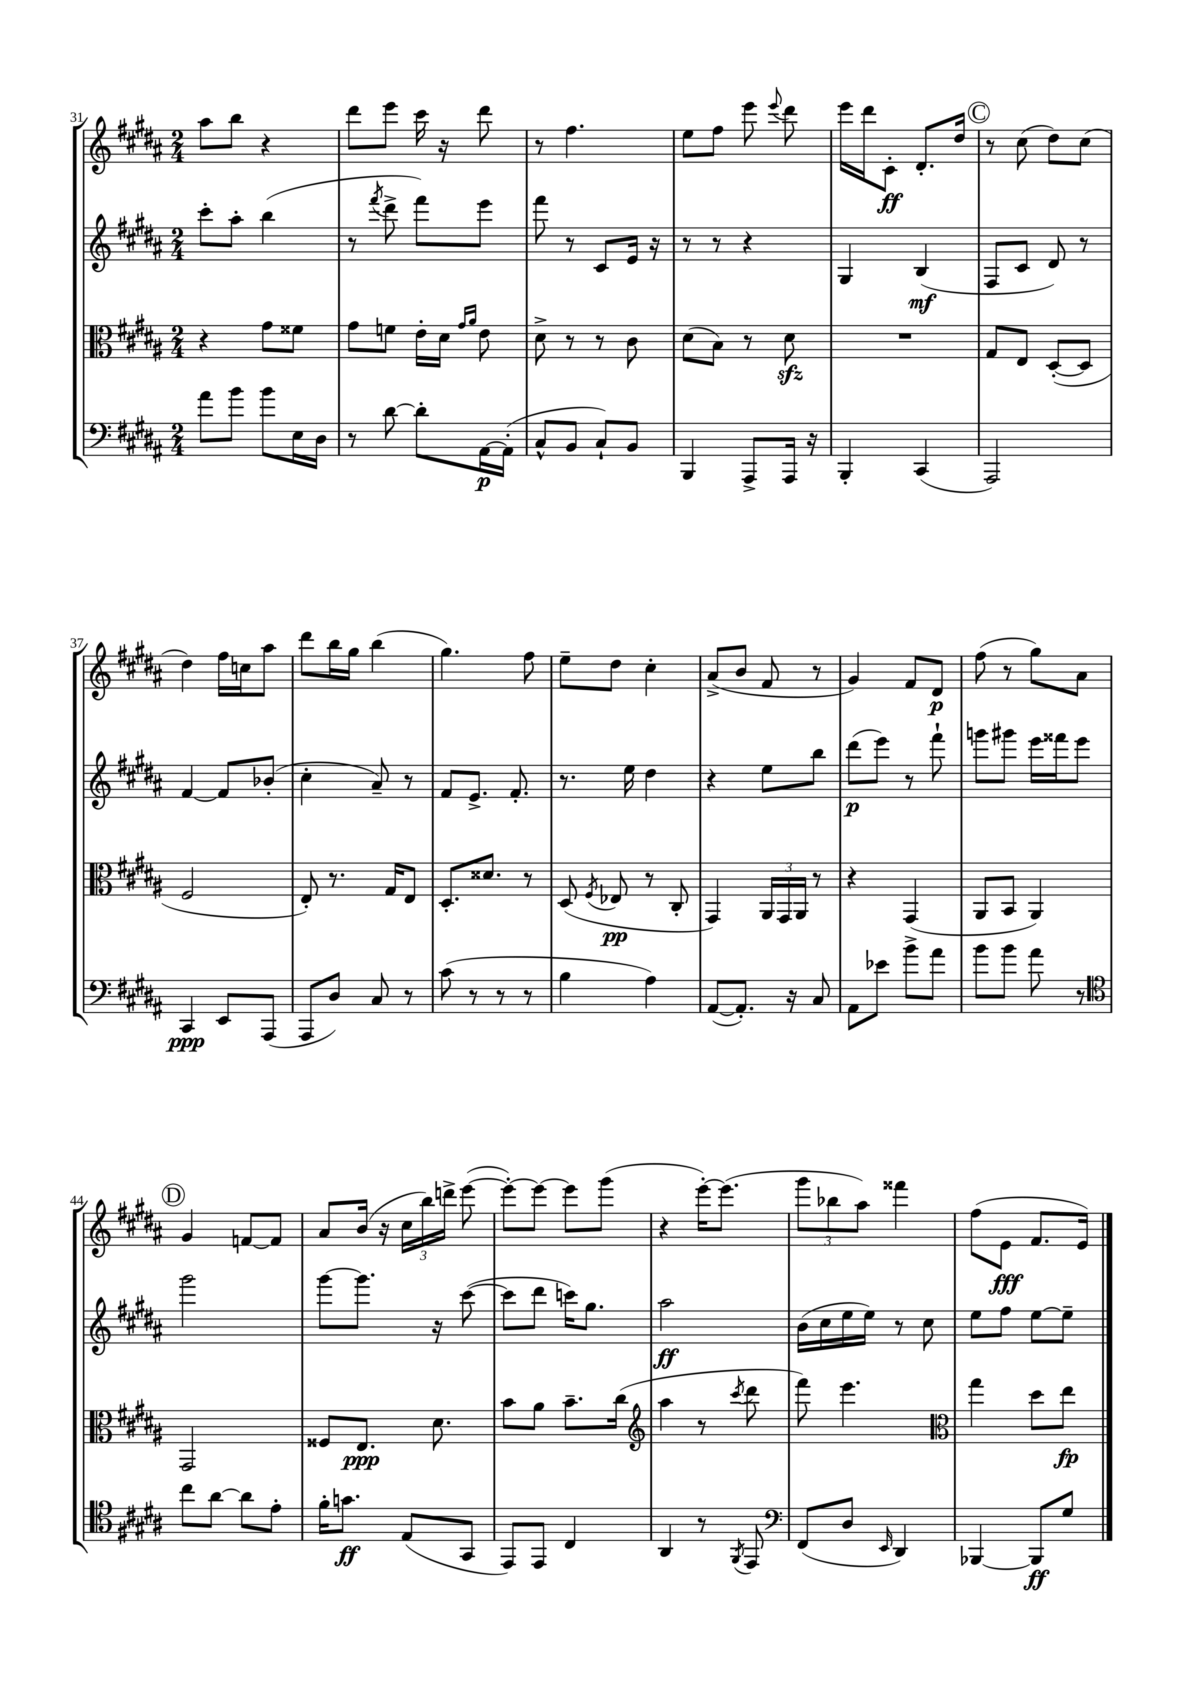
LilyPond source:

<<
\new StaffGroup <<
\new Staff = "s0" {
    \clef treble \key b \major \numericTimeSignature \time 2/4
    \autoBeamOff ais''8[ b''8] r4 |
    dis'''8[ e'''8] cis'''16 r16 dis'''8 |
    r8 fis''4. |
    e''8[ fis''8] e'''8 \appoggiatura { e'''8 } dis'''8 |
    e'''16[ dis'''16 cis'8]-.\ff dis'8.[-. dis''16] |
    \mark \markup { \circle "C" } r8 cis''8( dis''8[) cis''8]( |
    dis''4) fis''16[ c''16 ais''8] |
    dis'''8[ b''16 gis''16] b''4( |
    gis''4.) fis''8 |
    e''8[-- dis''8] cis''4-. |
    ais'8[->( b'8] fis'8 r8 |
    gis'4) fis'8[ dis'8]\p |
    fis''8( r8 gis''8[) ais'8] |
    \mark \markup { \circle "D" } gis'4 f'8[~ f'8] |
    ais'8[ b'16]( r16 \tuplet 3/2 { cis''16[ b''16) d'''16]-> } e'''8~( |
    e'''8[~-.) e'''8]~ e'''8[ gis'''8]( |
    r4 e'''16[~-.) e'''8.]( |
    \tuplet 3/2 { gis'''8[ bes''8 ais''8]) } fisis'''4 |
    fis''8[( e'8]\fff fis'8.[ e'16]) \bar "|." |
}
\new Staff = "s1" {
    \clef treble \key b \major \numericTimeSignature \time 2/4
    \autoBeamOff cis'''8[-. ais''8]-. b''4( |
    r8 \acciaccatura { fis'''8 } dis'''8-> fis'''8[) e'''8] |
    fis'''8 r8 cis'8[ e'16] r16 |
    r8 r8 r4 |
    gis4 b4\mf( |
    \mark \markup { \circle "C" } fis8[ cis'8] dis'8) r8 |
    fis'4~ fis'8[ bes'8]-.( |
    cis''4-. ais'8--) r8 |
    fis'8[ e'8.]-> fis'8.-. |
    r8. e''16 dis''4 |
    r4 e''8[ b''8] |
    dis'''8[\p( e'''8]) r8 fis'''8-! |
    g'''8[ gis'''8] e'''16[ fisis'''16 e'''8] |
    \mark \markup { \circle "D" } gis'''2 |
    gis'''8[~ gis'''8.] r16 cis'''8~( |
    cis'''8[ dis'''8] c'''16[) gis''8.] |
    ais''2\ff |
    b'16[( cis''16 e''16 e''16]) r8 cis''8 |
    e''8[ fis''8] e''8[~ e''8]-- \bar "|." |
}
\new Staff = "s2" {
    \clef alto \key b \major \numericTimeSignature \time 2/4
    \autoBeamOff r4 gis'8[ fisis'8] |
    gis'8[ f'8] e'16[-. dis'16] \grace { gis'16[ ais'16] } e'8 |
    dis'8-> r8 r8 cis'8 |
    dis'8[( b8]) r8 dis'8\sfz |
    R2 |
    \mark \markup { \circle "C" } gis8[ e8] dis8[~-.( dis8] |
    fis2 |
    e8-.) r8. gis16[ e8] |
    dis8.[-. disis'8.] r8 |
    dis8( \acciaccatura { fis8 } ees8\pp r8 cis8-. |
    gis,4) \tuplet 3/2 { ais,16[ gis,16 ais,16] } r8 |
    r4 gis,4( |
    ais,8[ b,8] ais,4) |
    \mark \markup { \circle "D" } gis,2 |
    fisis8[ e8.]\ppp dis'8. |
    b'8[ ais'8] b'8.[-- cis''16]( |
    \clef treble ais''4 r8 \acciaccatura { cis'''8 } dis'''8 |
    fis'''8) e'''4. |
    \clef alto gis''4 dis''8[ e''8]\fp \bar "|." |
}
\new Staff = "s3" {
    \clef bass \key b \major \numericTimeSignature \time 2/4
    \autoBeamOff ais'8[ b'8] b'8[ e16 dis16] |
    r8 dis'8~ dis'8[-. ais,16~\p ais,16]-.( |
    cis8[-^ b,8] cis8[-!) b,8] |
    b,,4 ais,,8[-> ais,,16] r16 |
    b,,4-. cis,4( |
    \mark \markup { \circle "C" } ais,,2) |
    cis,4\ppp e,8[ ais,,8]( |
    ais,,8[ dis8]) cis8 r8 |
    cis'8( r8 r8 r8 |
    b4 ais4) |
    ais,8[~( ais,8.]-.) r16 cis8 |
    ais,8[ ees'8] b'8[-> ais'8] |
    b'8[ b'8] ais'8 r8 |
    \mark \markup { \circle "D" } \clef tenor cis''8[ ais'8]~ ais'8[ e'8]-. |
    fis'16[-. g'8.]\ff e8[( gis,8] |
    e,8[) e,8] cis4 |
    ais,4 r8 \acciaccatura { fis,8 } e,8 |
    \clef bass fis,8[( dis8] \grace { e,16 } dis,4) |
    bes,,4~ bes,,8[\ff gis8] \bar "|." |
}
>>
>>
\layout { \context { \Score currentBarNumber = #31 } }
